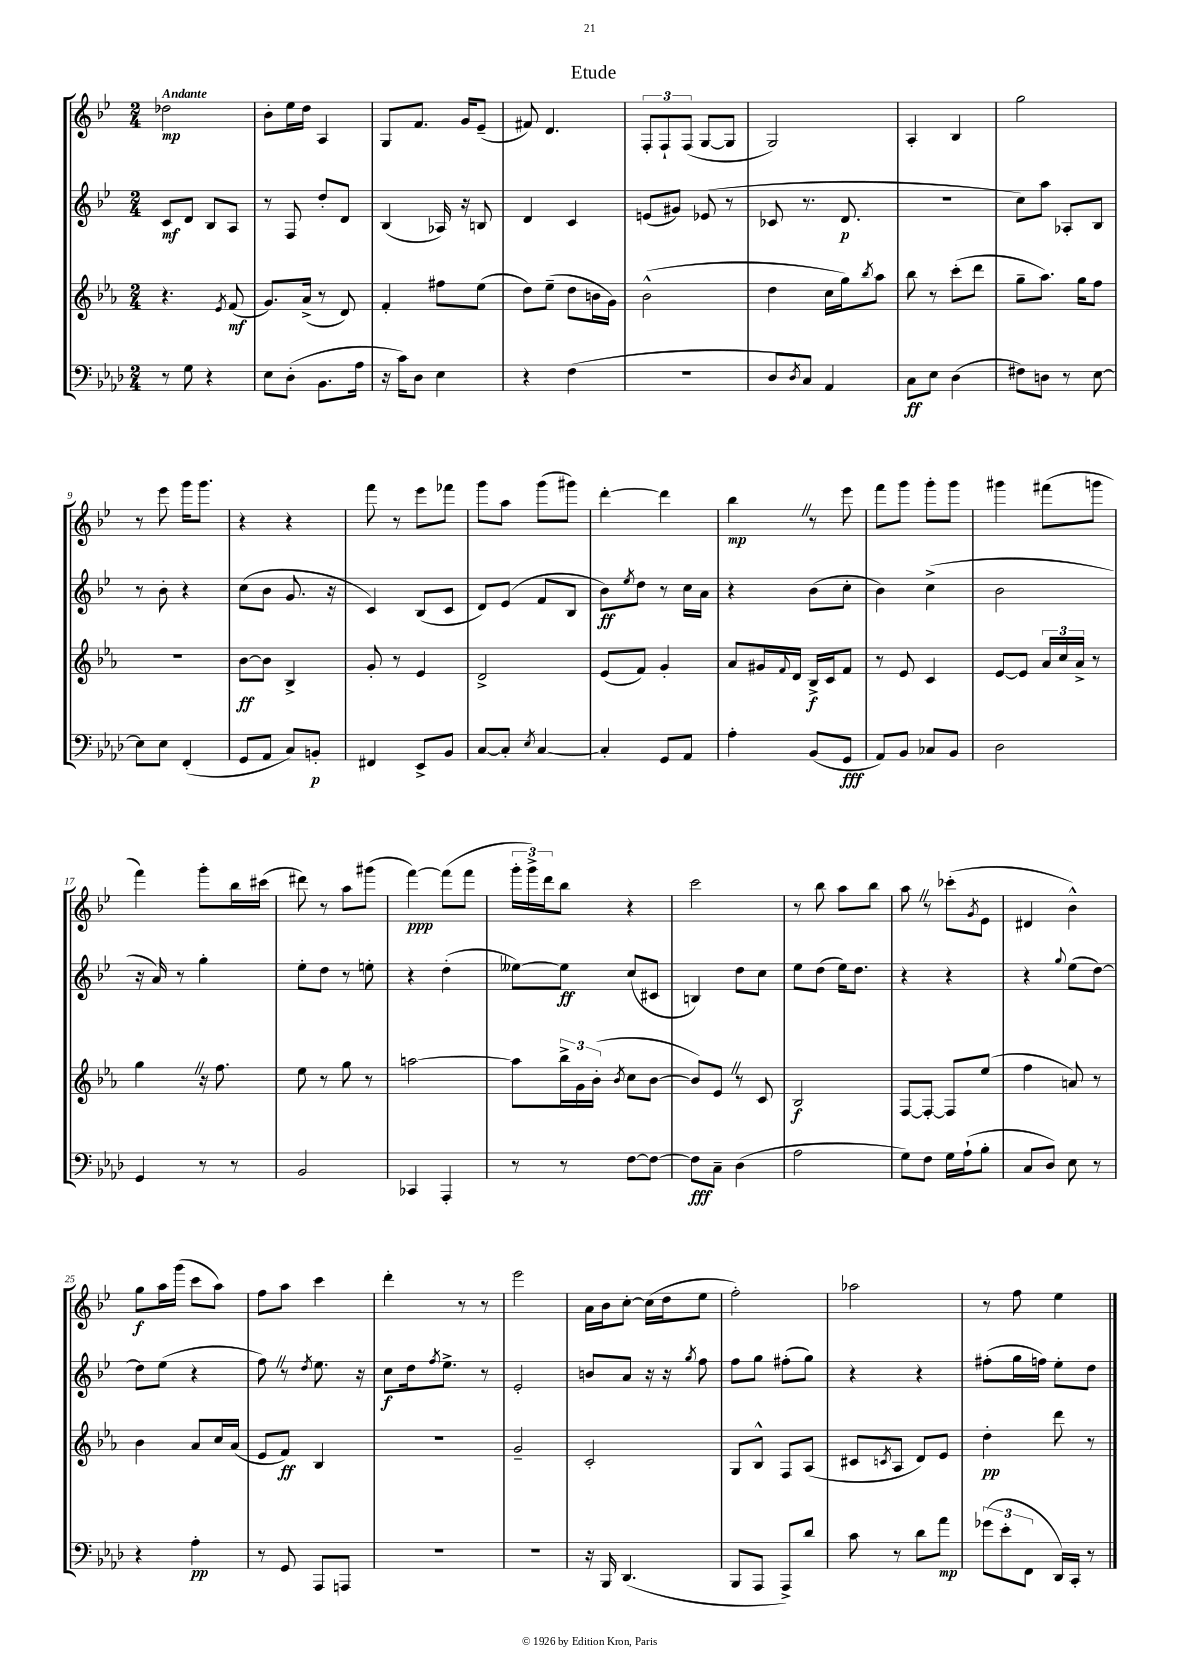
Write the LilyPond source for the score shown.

\header { title = "Etude" }
<<
\new StaffGroup <<
\new Staff = "s0" {
    \clef treble \key bes \major \numericTimeSignature \time 2/4 \tempo "Andante"
    des''2\mp |
    bes'8-. ees''16 d''16 a4 |
    g8 f'8. g'16 ees'8--( |
    fis'8) d'4. |
    \tuplet 3/2 { f8-. f8-! f8( } g8~ g8 |
    g2) |
    a4-. bes4 |
    g''2 |
    r8 ees'''8 g'''16 g'''8. |
    r4 r4 |
    f'''8 r8 ees'''8 fes'''8 |
    g'''8 a''8 g'''8( gis'''8) |
    d'''4~-. d'''4 |
    bes''4\mp \once \override BreathingSign.text = \markup { \musicglyph "scripts.caesura.straight" } \breathe r8 ees'''8 |
    f'''8 g'''8 g'''8-. g'''8 |
    gis'''4 fis'''8( g'''8 |
    f'''4) g'''8-. bes''16 cis'''16( |
    dis'''8) r8 a''8 gis'''8( |
    f'''4~\ppp) f'''8( f'''8 |
    \tuplet 3/2 { g'''16-. g'''16->) d'''16 } bes''8 r4 |
    c'''2 |
    r8 bes''8 a''8 bes''8 |
    a''8 \once \override BreathingSign.text = \markup { \musicglyph "scripts.caesura.straight" } \breathe r8 ces'''8-.( \acciaccatura { g'8 } ees'8 |
    dis'4 bes'4-^) |
    g''8\f a''16 g'''16( c'''8 a''8) |
    f''8 a''8 c'''4 |
    d'''4-. r8 r8 |
    ees'''2 |
    a'16 bes'16 c''8~-. c''16( d''16 ees''8 |
    f''2-.) |
    aes''2 |
    r8 f''8 ees''4 \bar "|." |
}
\new Staff = "s1" {
    \clef treble \key bes \major \numericTimeSignature \time 2/4
    c'8\mf d'8 bes8 a8 |
    r8 f8 d''8-. d'8 |
    bes4( aes16) r16 b8 |
    d'4 c'4 |
    e'8( gis'8) ees'8( r8 |
    ces'8 r8. d'8.\p |
    R2 |
    c''8) a''8 aes8-. bes8 |
    r8 bes'8-. r4 |
    c''8( bes'8 g'8. r16 |
    c'4) bes8( c'8 |
    d'8) ees'8( f'8 bes8 |
    bes'8\ff) \acciaccatura { ees''8 } d''8 r8 c''16 a'16 |
    r4 bes'8( c''8-. |
    bes'4) c''4->( |
    bes'2 |
    r16 a'16) r8 g''4-. |
    ees''8-. d''8 r8 e''8-. |
    r4 d''4-.( |
    eeses''8~) eeses''8\ff c''8( cis'8 |
    b4) d''8 c''8 |
    ees''8 d''8( ees''16) d''8. |
    r4 r4 |
    r4 \appoggiatura { g''8 } ees''8( d''8~) |
    d''8 ees''8( r4 |
    f''8) \once \override BreathingSign.text = \markup { \musicglyph "scripts.caesura.straight" } \breathe r8 \acciaccatura { d''8 } ees''8. r16 |
    c''8\f d''16 \acciaccatura { f''8 } ees''8.-> r8 |
    ees'2-. |
    b'8 a'8 r16 r16 \acciaccatura { g''8 } f''8 |
    f''8 g''8 fis''8-.( g''8) |
    r4 r4 |
    fis''8-.( g''16 f''16) ees''8-. d''8 \bar "|." |
}
\new Staff = "s2" {
    \clef treble \key ees \major \numericTimeSignature \time 2/4
    r4. \acciaccatura { ees'8 } f'8\mf( |
    g'8.) aes'16->( r8 d'8) |
    f'4-. fis''8 ees''8( |
    d''8) ees''8--( d''8 b'16 g'16) |
    bes'2-^( |
    d''4 c''16 g''16) \acciaccatura { bes''8 } aes''8 |
    bes''8 r8 c'''8-.( d'''8 |
    g''8-- aes''8.) g''16 f''8 |
    r2 |
    bes'8~\ff bes'8 bes4-> |
    g'8-. r8 ees'4 |
    d'2-> |
    ees'8( f'8) g'4-. |
    aes'8 gis'16 \appoggiatura { f'8 } d'16 bes16->\f c'16 f'8 |
    r8 ees'8 c'4 |
    ees'8~ ees'8 \tuplet 3/2 { aes'16 c''16 aes'16-> } r8 |
    g''4 \once \override BreathingSign.text = \markup { \musicglyph "scripts.caesura.straight" } \breathe r16 f''8. |
    ees''8 r8 g''8 r8 |
    a''2~ |
    a''8 \tuplet 3/2 { bes''16-> g'16 bes'16-.( } \acciaccatura { bes'8 } c''8 bes'8~ |
    bes'8) ees'8 \once \override BreathingSign.text = \markup { \musicglyph "scripts.caesura.straight" } \breathe r8 c'8 |
    bes2\f |
    f8~ f8~-. f8 ees''8( |
    f''4 a'8) r8 |
    bes'4 aes'8 c''16 aes'16( |
    ees'8 f'8\ff) bes4 |
    r2 |
    g'2-- |
    c'2-. |
    g8 bes8-^ f8 aes8( |
    cis'8 \acciaccatura { c'8 } aes8 d'8) ees'8 |
    d''4-.\pp d'''8 r8 \bar "|." |
}
\new Staff = "s3" {
    \clef bass \key aes \major \numericTimeSignature \time 2/4
    r8 g8 r4 |
    ees8 des8-.( bes,8. aes16 |
    r16 c'16) des8 ees4 |
    r4 f4( |
    R2 |
    des8 \acciaccatura { des8 } c8) aes,4 |
    c8\ff ees8 des4( |
    fis8) d8 r8 ees8~ |
    ees8 ees8 f,4-.( |
    g,8 aes,8 c8) b,8-.\p |
    fis,4 ees,8-> bes,8 |
    c8~ c8-. \acciaccatura { ees8 } c4~ |
    c4-. g,8 aes,8 |
    aes4-. bes,8( g,8\fff |
    aes,8) bes,8 ces8 bes,8 |
    des2 |
    g,4 r8 r8 |
    bes,2 |
    ces,4 aes,,4-. |
    r8 r8 f8~ f8~ |
    f8\fff c8-- des4( |
    aes2 |
    g8) f8 g16 aes16-!( bes8-. |
    c8 des8) ees8 r8 |
    r4 aes4-.\pp |
    r8 g,8 aes,,8 a,,8 |
    R2 |
    R2 |
    r16 bes,,16 des,4.( |
    bes,,8 aes,,8 aes,,8->) des'8 |
    c'8 r8 des'8 aes'8\mp |
    \tuplet 3/2 { ges'8( ees'8-. f,8 } des,16) c,16-. r8 \bar "|." |
}
>>
>>
